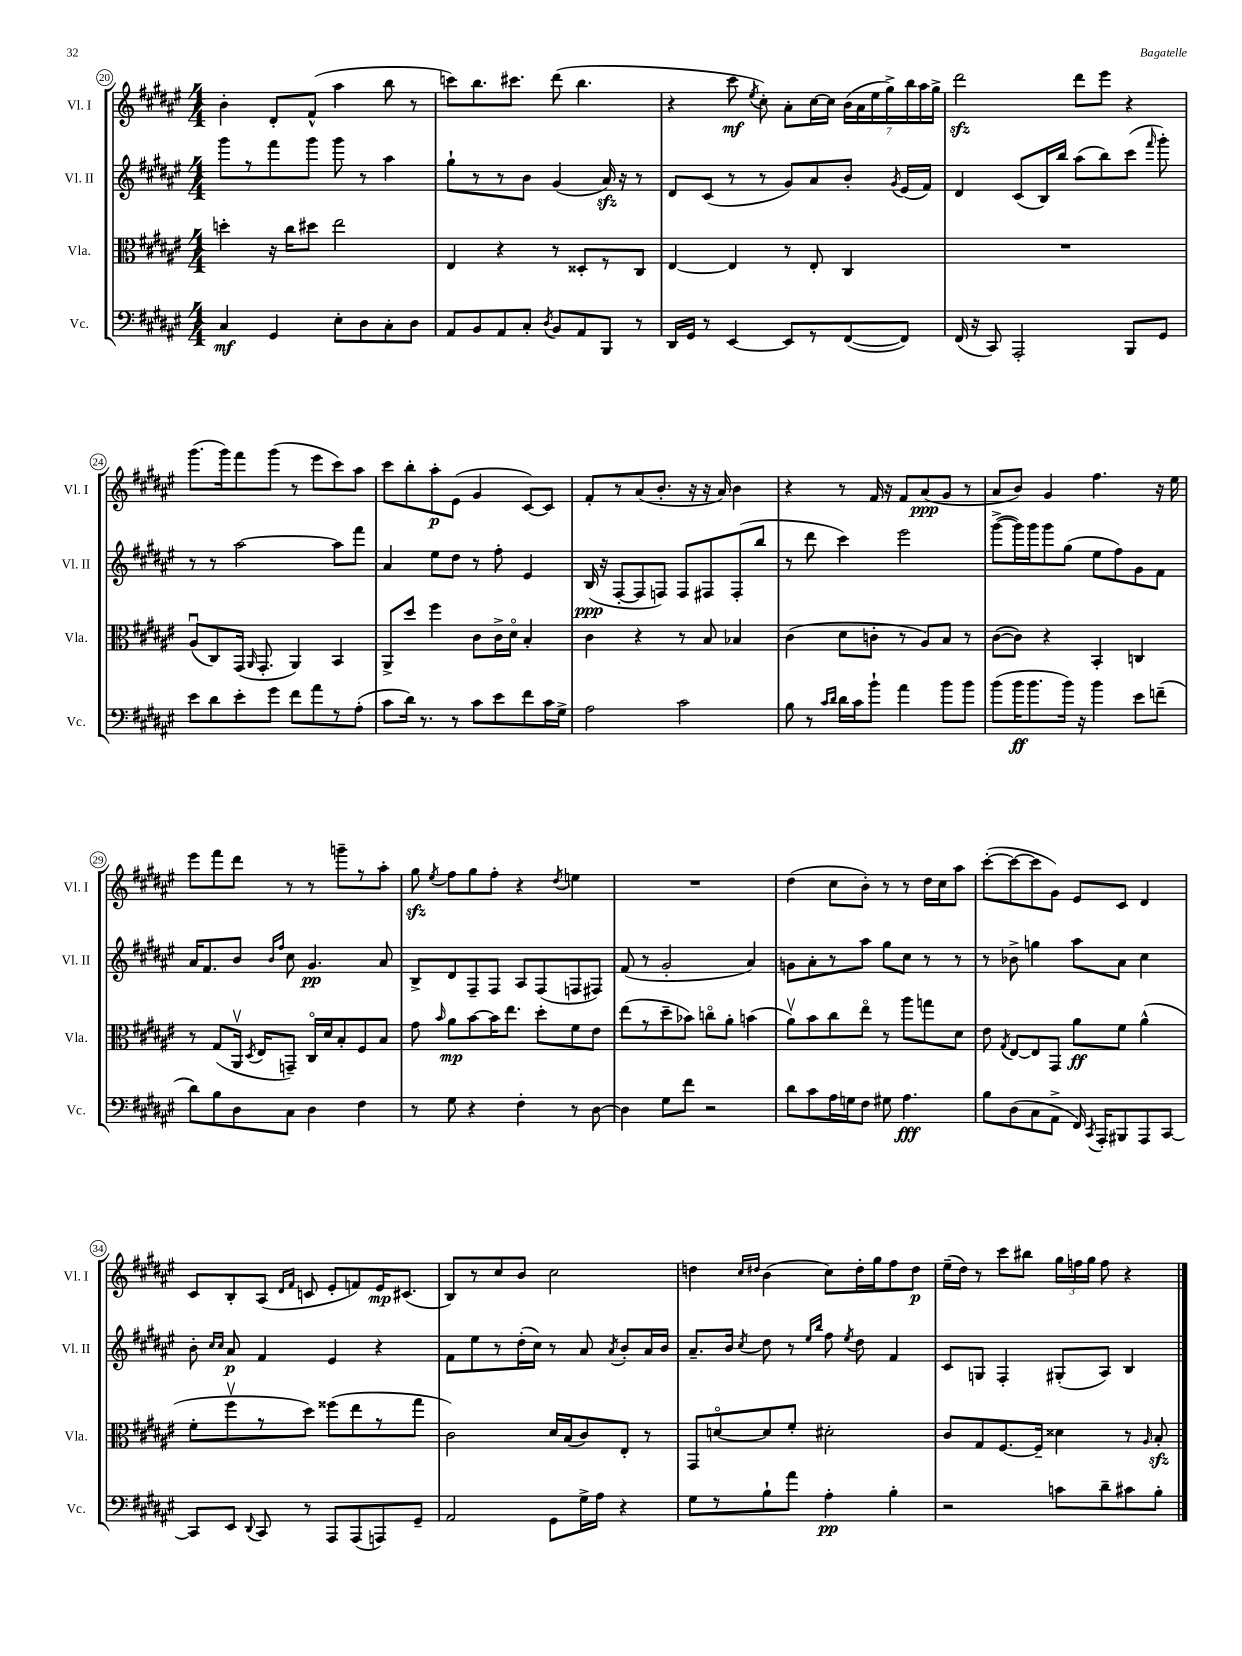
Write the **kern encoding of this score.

**kern	**kern	**kern	**kern
*staff4	*staff3	*staff2	*staff1
*clefF4	*clefC3	*clefG2	*clefG2
*k[f#c#g#d#a#e#]	*k[f#c#g#d#a#e#]	*k[f#c#g#d#a#e#]	*k[f#c#g#d#a#e#]
*M4/4	*M4/4	*M4/4	*M4/4
4C#/	4dd'\	8ggg#\L	4b'\
.	.	8r	.
4GG#/	16r	8fff#\	8d#'/L
.	16cc#\LK	.	.
.	8dd#\J	8ggg#\J	(8f#^^/J
8E#'\L	2ee#\	8ggg#\	4aa#\
8D#\	.	8r	.
8C#'\	.	4aa#\	8bb\
8D#\J	.	.	8r
=	=	=	=
8AA#/L	4E#/	8gg#`\L	8ccc\L)
8BB/	.	8r	8.bb\
8AA#/	4r	8r	.
.	.	.	8.ccc#\J
8C#'/J	.	8b\J	.
8qD#/	.	.	.
8BB/L	8r	(4g#/	(8ddd#\
8AA#/	8D##'/L	.	4.bb\
8BBB/J	8r	16a#/)	.
.	.	16r	.
8r	8C#/J	8r	.
=	=	=	=
16DD#/LL	[4E#/	8d#/L	4r
16GG#/JJ	.	.	.
8r	.	(8c#/J	.
[4EE#/	4E#/]	8r	8ccc#\
.	.	.	8qee#/
.	.	8r	8cc#'\)
8EE#/]L	8r	8g#/L)	8a#'\L
8r	8E#'/	8a#/	[16cc#\L
.	.	.	16cc#\]JJ
([8FF#/	4C#/	8b'/J	(28b\LL
.	.	.	28a#\
.	.	.	28ee#\
.	.	.	28gg#^\)
.	.	8qg#/	.
8FF#/]J)	.	(16e#/LL	.
.	.	.	28bb\
.	.	.	28aa#\
.	.	16f#/JJ)	.
.	.	.	28gg#^\JJ
=	=	=	=
(16FF#/	1r	4d#/	2ddd#\
16r	.	.	.
8CC#/)	.	.	.
2AAA#'/	.	(8c#/L	.
.	.	16B/L)	.
.	.	16bb/JJ	.
.	.	(8aa#\L	8ddd#\L
.	.	8bb\)	8eee#\J
8BBB/L	.	(8ccc#\J	4r
.	.	16qqfff#/	.
8GG#/J	.	8ggg#'\)	.
=	=	=	=
8e#\L	(8A#u/L	8r	(8.ggg#\L
8d#\	8C#/)	8r	.
.	.	.	16ggg#\k)
8e#'\	(16GG#/Jk	[2aa#\	8fff#\
.	16qqAA#/	.	.
.	8.GG#'/	.	.
8g#\J	.	.	(8ggg#\J
8f#\L	4AA#/)	.	8r
8a#\	.	.	8eee#\L
8r	4BB/	8aa#\]L	8ccc#\)
(8A#'\J	.	8fff#\J	8aa#\J
=	=	=	=
8c#\L	8AA#^/L	4a#/	8ccc#\L
16d#\Jk)	8dd#/J	.	8bb'\
8.r	.	.	.
.	4ff#\	8ee#\L	8aa#'\
8r	.	8dd#\J	(8e#\J
8c#\L	8c#\L	8r	4g#/
8e#\	16c#^\L	8ff#'\	.
.	16d#o\JJ	.	.
8f#\	4B'/	4e#/	[8c#/L)
16c#\L	.	.	8c#/]J
16G#^\JJ	.	.	.
=	=	=	=
2A#\	4c#\	(16B/	8f#'/L
.	.	16r	.
.	.	[8F#'/L	8r
.	4r	8F#/]	(8a#/
.	.	8F/J)	8.b'/J
2c#\	8r	8F/L	.
.	.	.	16r
.	8B/	8F#/	16r
.	.	.	16a#/)
.	4B-/	(8F#'/	4b\
.	.	8bb/J	.
=	=	=	=
8B\	(4c#\	8r	4r
8r	.	8ddd#\	.
16qqc#/LL	.	.	.
16qqd#/JJ	.	.	.
16d#\LL	8d#\L	4ccc#\)	8r
16c#\J	.	.	.
8b`\J	8c'\J	.	16f#/
.	.	.	16r
4a#\	8r	2eee#\	8f#/L
.	8A#/L)	.	(8a#/
8b\L	8B/J	.	8g#/J
8b\J	8r	.	8r
=	=	=	=
(8b\L	([8c#\L	([8ggg#^\L	8a#/L
16b\K	8c#\]J)	16ggg#\]L)	8b/J)
8.b\	.	16ggg#\J	.
.	4r	8ggg#\	4g#/
16b\Jk)	.	(8gg#\J	.
16r	.	.	.
4b\	4BB'/	8ee#\L	4.ff#\
.	.	8ff#\)	.
8e#\L	4C/	8g#\	.
(8f~\J	.	8f#\J	16r
.	.	.	16ee#\
=	=	=	=
8d#\L)	8r	16a#/LK	8eee#\L
.	.	8.f#/	.
8B\	(8G#/L	.	8fff#\
8D#\	16AA#v/Jk	8b/J	8ddd#\J
.	8qD#/	.	.
.	16E#/LK	.	.
.	.	16qqb/LL	.
.	.	16qqff#/JJ	.
8C#\J	8GG~/J)	8cc#\	8r
4D#\	16C#o/LL	4.g#/	8r
.	16d#/J	.	.
.	8B'/	.	8ggg~\L
4F#\	8F#/	.	8r
.	8B/J	8a#/	8aa#'\J
=	=	=	=
8r	8g#\	8B^/L	8gg#\
.	16qqb/	.	8qee#/
8G#\	8a#\L	8d#/	8ff#\L
4r	[8b\	8F#~/	8gg#\
.	16b\]K	8F#/J	8ff#'\J
.	8.ee#\J	.	.
4F#'\	.	8A#/L	4r
.	8dd#'\L	(8F#/	.
.	.	.	8qdd#/
8r	8f#\	8F/	4ee\
[8D#\	8e#\J	8F#/J)	.
=	=	=	=
4D#\]	(8ee#\L	(8f#/	1r
.	8r	8r	.
8G#\L	8dd#~\	2g#'/	.
8f#\J	8b-\J)	.	.
2r	8cco\L	.	.
.	8a#'\J	.	.
.	(4b\	4a#/)	.
=	=	=	=
8d#\L	8a#v\L)	8g\L	(4dd#\
8c#\	8b\	8a#'\	.
16A#\L	8cc#\	8r	8cc#\L
16G\J	.	.	.
8F#\J	8ee#o\J	8aa#\J	8b'\J)
8G#\	8r	8gg#\L	8r
4.A#\	8aa#\L	8cc#\J	8r
.	8gg\	8r	16dd#\LL
.	.	.	16cc#\J
.	8d#\J	8r	8aa#\J
=	=	=	=
8B\L	8e#\	8r	([8ccc#'\L
.	8qG#/	.	.
(8D#\	[8E#/L	8b-^\	8ccc#\_
8C#\	8E#/]	4gg\	8ccc#\]
8AA#^\J	8GG#/J	.	8g#\J)
16FF#/)	8a#\L	8aa#\L	8e#/L
8qCC#/	.	.	.
16AAA#'/LK	.	.	.
8BBB#/	8f#\J	8a#\J	8c#/J
8AAA#/	(4a#^^\	4cc#\	4d#/
[8CC#/J	.	.	.
=	=	=	=
8CC#/]L	8f#'\L	8b'\	8c#/L
.	.	16qqcc#/LL	.
.	.	16qqcc#/JJ	.
8EE#/J	8ff#v\	8a#/	8B'/
8qqDD#/	.	.	.
8CC#/	8r	4f#/	(8A#/J
.	.	.	16qqd#/LL
.	.	.	16qqf#/JJ
8r	8dd#\J)	.	8c/
8AAA#/L	(8ff##\L	4e#/	8e#'/L
(8AAA#/	8ee#\	.	8f/)
8AAA/)	8r	4r	16e#/K
.	.	.	(8.c#/J
8GG#~/J	8gg#\J	.	.
=	=	=	=
2AA#/	2c#\)	8f#\L	8B/L)
.	.	8ee#\	8r
.	.	8r	8cc#/
.	.	(16dd#'\L	8b/J
.	.	16cc#\JJ)	.
8GG#\L	16d#/LL	8r	2cc#\
.	(16B/J	.	.
16G#^\L	8c#/)	8a#/	.
16A#\JJ	.	.	.
.	.	8qa#/	.
4r	8E#'/J	8b'/L	.
.	8r	16a#/L	.
.	.	16b/JJ	.
=	=	=	=
8G#\L	8GG#/L	8.a#~/L	4dd\
8r	[8do/	.	.
.	.	16b/Jk	.
.	.	.	16qqcc#/LL
.	.	8qcc#/	16qqdd#/JJ
8B`\	8d/]	8dd#\	(4b\
8a#\J	8f#'/J	8r	.
.	.	16qqee#/LL	.
.	.	16qqbb/JJ	.
4A#'\	2d#'\	8ff#\	8cc#\L)
.	.	8qee#/	.
.	.	8dd#\	16dd#'\L
.	.	.	16gg#\J
4B'\	.	4f#/	8ff#\
.	.	.	8dd#\J
=	=	=	=
2r	8c#/L	8c#/L	(16ee#~\LL
.	.	.	16dd#\JJ)
.	8G#/	8G/J	8r
.	[8.F#/	4F#'/	8ccc#\L
.	.	.	8bb#\J
.	16F#~/]Jk	.	.
8c\L	4d##\	(8G#'/L	24gg#\LL
.	.	.	24ff\
.	.	.	24gg#\JJ
8d#~\	.	8A#/J)	8ff\
8c#\	8r	4B/	4r
.	16qqA#/	.	.
8B'\J	8B'/	.	.
==	==	==	==
*-	*-	*-	*-
